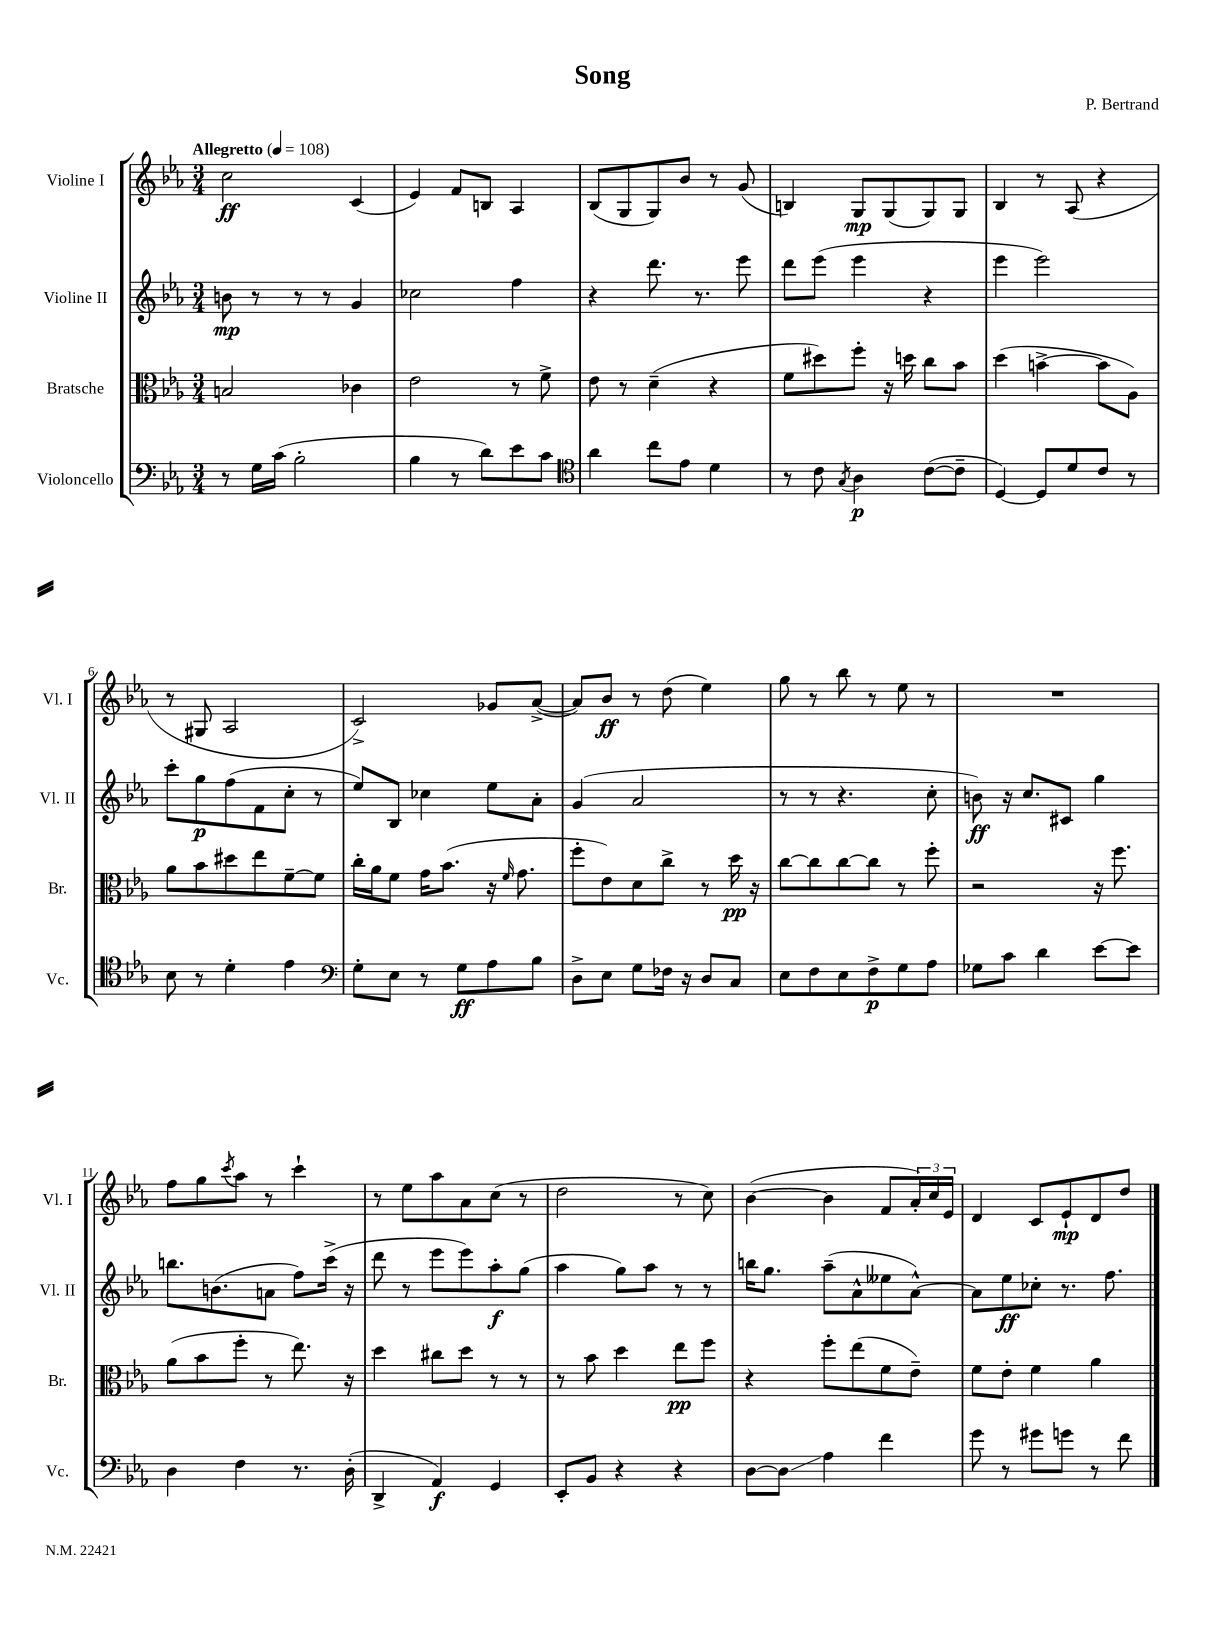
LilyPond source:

\header { title = "Song" composer = "P. Bertrand" }
<<
\new StaffGroup <<
\new Staff = "s0" \with { instrumentName = "Violine I" shortInstrumentName = "Vl. I" } {
    \clef treble \key ees \major \numericTimeSignature \time 3/4 \tempo "Allegretto" 4 = 108
    c''2\ff c'4( |
    ees'4) f'8 b8 aes4 |
    bes8( g8 g8) bes'8 r8 g'8( |
    b4) g8\mp g8( g8) g8 |
    bes4 r8 aes8( r4 |
    r8 gis8 aes2 |
    c'2->) ges'8 aes'8~->( |
    aes'8) bes'8\ff r8 d''8( ees''4) |
    g''8 r8 bes''8 r8 ees''8 r8 |
    R2. |
    f''8 g''8 \acciaccatura { c'''8 } aes''8 r8 c'''4-! |
    r8 ees''8 aes''8 aes'8 c''8( r8 |
    d''2 r8 c''8) |
    bes'4~( bes'4 f'8 \tuplet 3/2 { aes'16-.) c''16 ees'16 } |
    d'4 c'8 ees'8-!\mp d'8 d''8 \bar "|." |
}
\new Staff = "s1" \with { instrumentName = "Violine II" shortInstrumentName = "Vl. II" } {
    \clef treble \key ees \major \numericTimeSignature \time 3/4
    b'8\mp r8 r8 r8 g'4 |
    ces''2 f''4 |
    r4 d'''8. r8. ees'''8 |
    d'''8 ees'''8( ees'''4 r4 |
    ees'''4 ees'''2) |
    c'''8-. g''8\p f''8( f'8 c''8-. r8 |
    ees''8) bes8 ces''4 ees''8 aes'8-. |
    g'4( aes'2 |
    r8 r8 r4. c''8-. |
    b'8\ff) r16 c''8. cis'8 g''4 |
    b''8. b'8.( a'8 f''8) c'''16->( r16 |
    d'''8 r8 ees'''8 ees'''8) aes''8-.\f g''8( |
    aes''4 g''8) aes''8 r8 r8 |
    b''16 g''8. aes''8--( aes'8-^ eeses''8 aes'8~-^) |
    aes'8 ees''8\ff ces''8-. r8. f''8. \bar "|." |
}
\new Staff = "s2" \with { instrumentName = "Bratsche" shortInstrumentName = "Br." } {
    \clef alto \key ees \major \numericTimeSignature \time 3/4
    b2 ces'4 |
    ees'2 r8 f'8-> |
    ees'8 r8 d'4--( r4 |
    f'8 dis''8) f''8-. r16 d''16 c''8 bes'8 |
    d''4( b'4~-> b'8 aes8) |
    aes'8 bes'8 dis''8 ees''8 f'8~-- f'8 |
    c''16-. aes'16 f'8 g'16 bes'8.( r16 \grace { f'16 } g'8. |
    f''8-. ees'8) d'8 c''8-> r8 d''16\pp r16 |
    c''8~ c''8 c''8~ c''8 r8 f''8-. |
    r2 r16 f''8. |
    aes'8( bes'8 f''8-. r8 ees''8.) r16 |
    d''4 cis''8 d''8 r8 r8 |
    r8 bes'8 d''4 ees''8\pp f''8 |
    r4 f''8-. ees''8( f'8 ees'8--) |
    f'8 ees'8-. f'4 aes'4 \bar "|." |
}
\new Staff = "s3" \with { instrumentName = "Violoncello" shortInstrumentName = "Vc." } {
    \clef bass \key ees \major \numericTimeSignature \time 3/4
    r8 g16 c'16( bes2-. |
    bes4 r8 d'8) ees'8 c'8 |
    \clef tenor aes'4 c''8 ees'8 d'4 |
    r8 c'8 \acciaccatura { g8 } aes4\p c'8~( c'8-- |
    d4~) d8 d'8 c'8 r8 |
    bes8 r8 d'4-. ees'4 |
    \clef bass g8-. ees8 r8 g8\ff aes8 bes8 |
    d8-> ees8 g8 fes16 r16 d8 c8 |
    ees8 f8 ees8 f8->\p g8 aes8 |
    ges8 c'8 d'4 ees'8~ ees'8 |
    d4 f4 r8. d16-.( |
    d,4-> aes,4\f) g,4 |
    ees,8-. bes,8 r4 r4 |
    d8~ d8\glissando aes4 f'4 |
    g'8 r8 gis'8 g'8 r8 f'8 \bar "|." |
}
>>
>>
